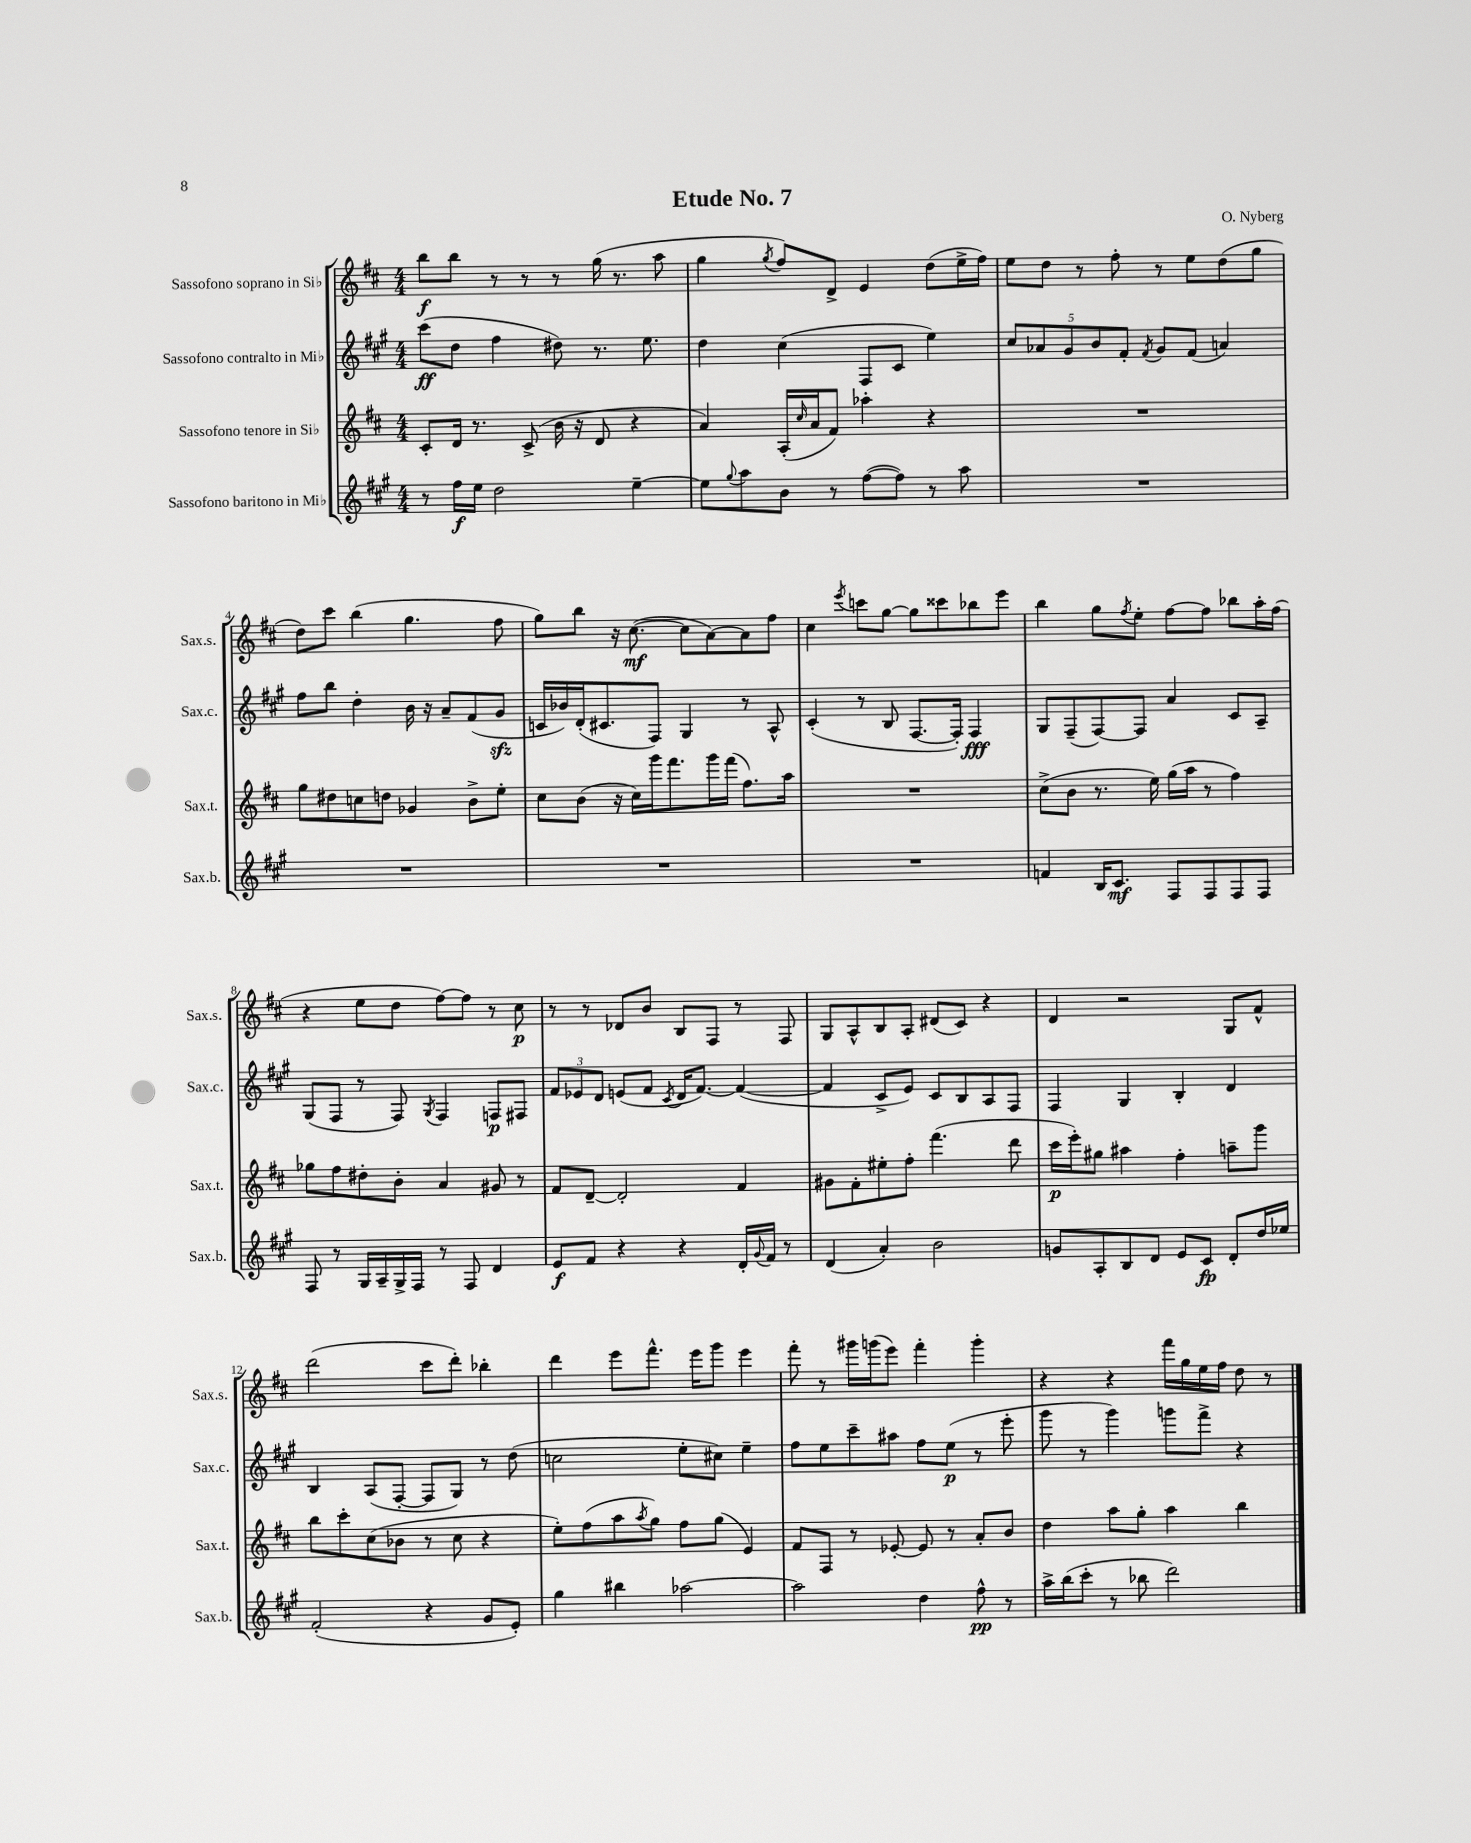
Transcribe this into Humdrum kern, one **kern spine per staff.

**kern	**dynam	**kern	**dynam	**kern	**dynam	**kern	**dynam
*part4	*part4	*part3	*part3	*part2	*part2	*part1	*part1
*staff4	*staff4	*staff3	*staff3	*staff2	*staff2	*staff1	*staff1
*I"Sassofono baritono in Mi♭	*	*I"Sassofono tenore in Si♭	*	*I"Sassofono contralto in Mi♭	*	*I"Sassofono soprano in Si♭	*
*I'Sax.b.	*	*I'Sax.t.	*	*I'Sax.c.	*	*I'Sax.s.	*
*clefG2	*	*clefG2	*	*clefG2	*	*clefG2	*
*k[f#c#g#]	*	*k[f#c#]	*	*k[f#c#g#]	*	*k[f#c#]	*
*M4/4	*	*M4/4	*	*M4/4	*	*M4/4	*
=1	=1	=1	=1	=1	=1	=1	=1
8r	.	8c#'/L	.	(8ccc#\L	ff	8bb\L	f
16ff#\LL	f	16d/Jk	.	8dd\J	.	8bb\J	.
16ee\JJ	.	8.r	.	.	.	.	.
2dd\	.	.	.	4ff#\	.	8r	.
.	.	(8c#^/	.	.	.	8r	.
.	.	16b\	.	8dd#X\)	.	8r	.
.	.	16r	.	.	.	.	.
.	.	8d/	.	8.r	.	(16gg\	.
.	.	.	.	.	.	8.r	.
[4ee~\	.	4r	.	.	.	.	.
.	.	.	.	8.ee\	.	.	.
.	.	.	.	.	.	8aa\	.
=2	=2	=2	=2	=2	=2	=2	=2
8ee\L]	.	4a/)	.	4dd\	.	4gg\	.
8qqgg#/	.	.	.	.	.	.	.
8aa\	.	.	.	.	.	.	.
.	.	.	.	.	.	8qgg/	.
8b\J	.	(16A'/LL	.	(4cc#\	.	8ff#/L)	.
.	.	16qqcc#/	.	.	.	.	.
.	.	16a/J	.	.	.	.	.
8r	.	8f#/J)	.	.	.	8d^/J	.
([8ff#\L	.	4aa-X'\	.	8F#/L	.	4e/	.
8ff#\J])	.	.	.	8c#/J	.	.	.
8r	.	4r	.	4ee\)	.	(8dd\L	.
8aa\	.	.	.	.	.	16ee^\L	.
.	.	.	.	.	.	16ff#\JJ)	.
=3	=3	=3	=3	=3	=3	=3	=3
1r	.	1r	.	10cc#/L	.	8ee\L	.
.	.	.	.	10a-X/	.	.	.
.	.	.	.	.	.	8dd\J	.
.	.	.	.	10g#/	.	.	.
.	.	.	.	.	.	8r	.
.	.	.	.	10b/	.	.	.
.	.	.	.	.	.	8ff#'\	.
.	.	.	.	10f#'/J	.	.	.
.	.	.	.	8qf#/	.	.	.
.	.	.	.	8g#/L	.	8r	.
.	.	.	.	(8f#/J	.	8ee\L	.
.	.	.	.	4an/)	.	(8dd\	.
.	.	.	.	.	.	8gg\J	.
!!LO:LB:g=z
=4	=4	=4	=4	=4	=4	=4	=4
1r	.	8gg\L	.	8ff#\L	.	8dd\L)	.
.	.	8dd#X\	.	8bb\J	.	8ccc#\J	.
.	.	8ccn\	.	4dd'\	.	(4bb\	.
.	.	8ddn\J	.	.	.	.	.
.	.	4g-X/	.	16b\	.	4.gg\	.
.	.	.	.	16r	.	.	.
.	.	.	.	8a~/L	.	.	.
.	.	8b^\L	.	(8f#/	.	.	.
.	.	8ee'\J	.	8g#zz/J	.	8ff#\	.
=5	=5	=5	=5	=5	=5	=5	=5
1r	.	8cc#\L	.	16cn/LL	.	8gg\L)	.
.	.	.	.	16b-X/)	.	.	.
.	.	(8b\J	.	(16d'/J	.	8bb\J	.
.	.	.	.	8.c#X/	.	.	.
.	.	16r	.	.	.	16r	.
.	.	16cc#\LL)	.	.	.	([8.cc#\	mf
.	.	16ggg\J	.	8F#/J)	.	.	.
.	.	8.fff#\	.	.	.	.	.
.	.	.	.	4G#/	.	8cc#\L]	.
.	.	16ggg\L	.	.	.	[8a\)	.
.	.	(16fff#\JJ	.	.	.	.	.
.	.	8.ff#\L)	.	8r	.	8a\]	.
.	.	.	.	8A^^/	.	8ff#\J	.
.	.	16aa\Jk	.	.	.	.	.
=6	=6	=6	=6	=6	=6	=6	=6
1r	.	1r	.	(4c#'/	.	4cc#\	.
.	.	.	.	.	.	8qeee/	.
.	.	.	.	8r	.	8cccn\L	.
.	.	.	.	8B/	.	[8gg\J	.
.	.	.	.	[8.F#/L	.	8gg\L]	.
.	.	.	.	.	.	8ccc##X\	.
.	.	.	.	16F#'/Jk])	.	.	.
.	.	.	.	4F#/	fff	8bb-X\	.
.	.	.	.	.	.	8eee\J	.
=7	=7	=7	=7	=7	=7	=7	=7
4fn/	.	(8cc#^\L	.	8G#/L	.	4bb\	.
.	.	8b\J	.	(8F#~/	.	.	.
16B/KL	.	8.r	.	[8F#/)	.	8gg\L	.
8.c#/J	mf	.	.	.	.	.	.
.	.	.	.	.	.	8qff#/	.
.	.	.	.	8F#/J]	.	8ee'\J	.
.	.	16ee\)	.	.	.	.	.
8F#/L	.	(16gg\LL	.	4a/	.	[8ff#\L	.
.	.	16aa\JJ	.	.	.	.	.
8F#/	.	8r	.	.	.	8ff#\J]	.
8F#/	.	4ff#\)	.	8c#/L	.	8bb-X\L	.
8F#/J	.	.	.	8A~/J	.	16aa'\L	.
.	.	.	.	.	.	(16ff#\JJ	.
!!LO:LB:g=z
=8	=8	=8	=8	=8	=8	=8	=8
8F#/	.	8gg-X\L	.	(8G#/L	.	4r	.
8r	.	8ff#\	.	8F#/J	.	.	.
16G#/LL	.	8dd#X'\	.	8r	.	8ee\L	.
16A~/	.	.	.	.	.	.	.
16G#^/	.	8b'\J	.	8F#/)	.	8dd\J	.
16F#/JJ	.	.	.	.	.	.	.
.	.	.	.	8qG#/	.	.	.
8r	.	4a/	.	4F#/	.	[8ff#\L)	.
8F#/	.	.	.	.	.	8ff#\J]	.
4d/	.	8g#X/	.	8Fn/L	p	8r	.
.	.	8r	.	8F#X/J	.	8cc#\	p
=9	=9	=9	=9	=9	=9	=9	=9
8e/L	f	8f#/L	.	12f#/L	.	8r	.
.	.	.	.	12e-X/	.	.	.
8f#/J	.	[8d~/J	.	.	.	8r	.
.	.	.	.	12d/J	.	.	.
4r	.	2d'/]	.	(8en/L	.	8d-X/L	.
.	.	.	.	8f#/J	.	8b/J	.
.	.	.	.	8qc#/	.	.	.
4r	.	.	.	16d/KL	.	8B/L	.
.	.	.	.	[8.f#/J)	.	.	.
.	.	.	.	.	.	8F#/J	.
16d'/LL	.	4f#/	.	(4f#/_	.	8r	.
8qqg#/	.	.	.	.	.	.	.
16f#/JJ	.	.	.	.	.	.	.
8r	.	.	.	.	.	8F#/	.
=10	=10	=10	=10	=10	=10	=10	=10
(4d/	.	8g#X\L	.	4f#/]	.	8G/L	.
.	.	8f#'\	.	.	.	8A^^/	.
4a'/)	.	8ee#X'\	.	8c#^/L	.	8B/	.
.	.	8ff#'\J	.	8e/J)	.	8A'/J	.
2b\	.	(4.fff#\	.	8c#/L	.	(8d#X/L	.
.	.	.	.	8B/	.	8c#/J)	.
.	.	.	.	8A/	.	4r	.
.	.	8ddd\	.	8F#/J	.	.	.
=11	=11	=11	=11	=11	=11	=11	=11
8gn/L	.	16ccc#\LL	p	4F#/	.	4d/	.
.	.	16eee'\J)	.	.	.	.	.
8A'/	.	8gg#X\J	.	.	.	.	.
8B/	.	4aa#X\	.	4G#/	.	2r	.
8d/J	.	.	.	.	.	.	.
8e/L	.	4ff#'\	.	4B'/	.	.	.
8c#/J	fp	.	.	.	.	.	.
8d'/L	.	8aan~\L	.	4d/	.	8G/L	.
16dd/L	.	8ggg\J	.	.	.	8f#^^/J	.
16ee-X/JJ	.	.	.	.	.	.	.
!!LO:LB:g=z
=12	=12	=12	=12	=12	=12	=12	=12
(2f#'/	.	8bb\L	.	4B/	.	(2ddd\	.
.	.	8ccc#'\	.	.	.	.	.
.	.	(8cc#\	.	(8A/L	.	.	.
.	.	8b-X\J	.	[8F#'/J	.	.	.
4r	.	8r	.	8F#/L]	.	8ccc#\L	.
.	.	8cc#\	.	8G#/J)	.	8ddd'\J)	.
8g#/L	.	4r	.	8r	.	4bb-X'\	.
8e'/J)	.	.	.	(8dd\	.	.	.
=13	=13	=13	=13	=13	=13	=13	=13
4gg#\	.	8ee'\L)	.	2ccn\	.	4ddd\	.
.	.	(8ff#\	.	.	.	.	.
4bb#X\	.	8aa\	.	.	.	8eee\L	.
.	.	8qaa/	.	.	.	.	.
.	.	8gg\J)	.	.	.	8.fff#^^\J	.
[2aa-X\	.	8ff#\L	.	8ee'\L	.	.	.
.	.	.	.	.	.	16eee\KL	.
.	.	(8gg\J	.	8cc#X\J)	.	8ggg\J	.
.	.	4e/)	.	4ee~\	.	4eee\	.
=14	=14	=14	=14	=14	=14	=14	=14
2aa-\]	.	8f#/L	.	8ff#\L	.	8fff#'\	.
.	.	8F#/J	.	8ee\	.	8r	.
.	.	8r	.	8ccc#~\	.	16ggg#X\LL	.
.	.	.	.	.	.	(16gggn\J	.
.	.	[8e-X'/	.	8aa#X\J	.	8eee\J)	.
4dd\	.	8e-/]	.	8ff#\L	.	4fff#'\	.
.	.	8r	.	(8ee\J	p	.	.
8ff#^^\	pp	8a'/L	.	8r	.	4ggg'\	.
8r	.	8b/J	.	8eee'\	.	.	.
=15	=15	=15	=15	=15	=15	=15	=15
16aa^\LL	.	4dd\	.	8ggg#\	.	4r	.
(16bb\J	.	.	.	.	.	.	.
8ccc#'\J	.	.	.	8r	.	.	.
8r	.	8aa\L	.	4ggg#\)	.	4r	.
8bb-X\	.	8gg'\J	.	.	.	.	.
2ddd\)	.	4aa\	.	8gggn\L	.	16fff#\LL	.
.	.	.	.	.	.	16gg\	.
.	.	.	.	8fff#^\J	.	16ee\	.
.	.	.	.	.	.	16ff#\JJ	.
.	.	4bb\	.	4r	.	8dd\	.
.	.	.	.	.	.	8r	.
==	==	==	==	==	==	==	==
*-	*-	*-	*-	*-	*-	*-	*-
